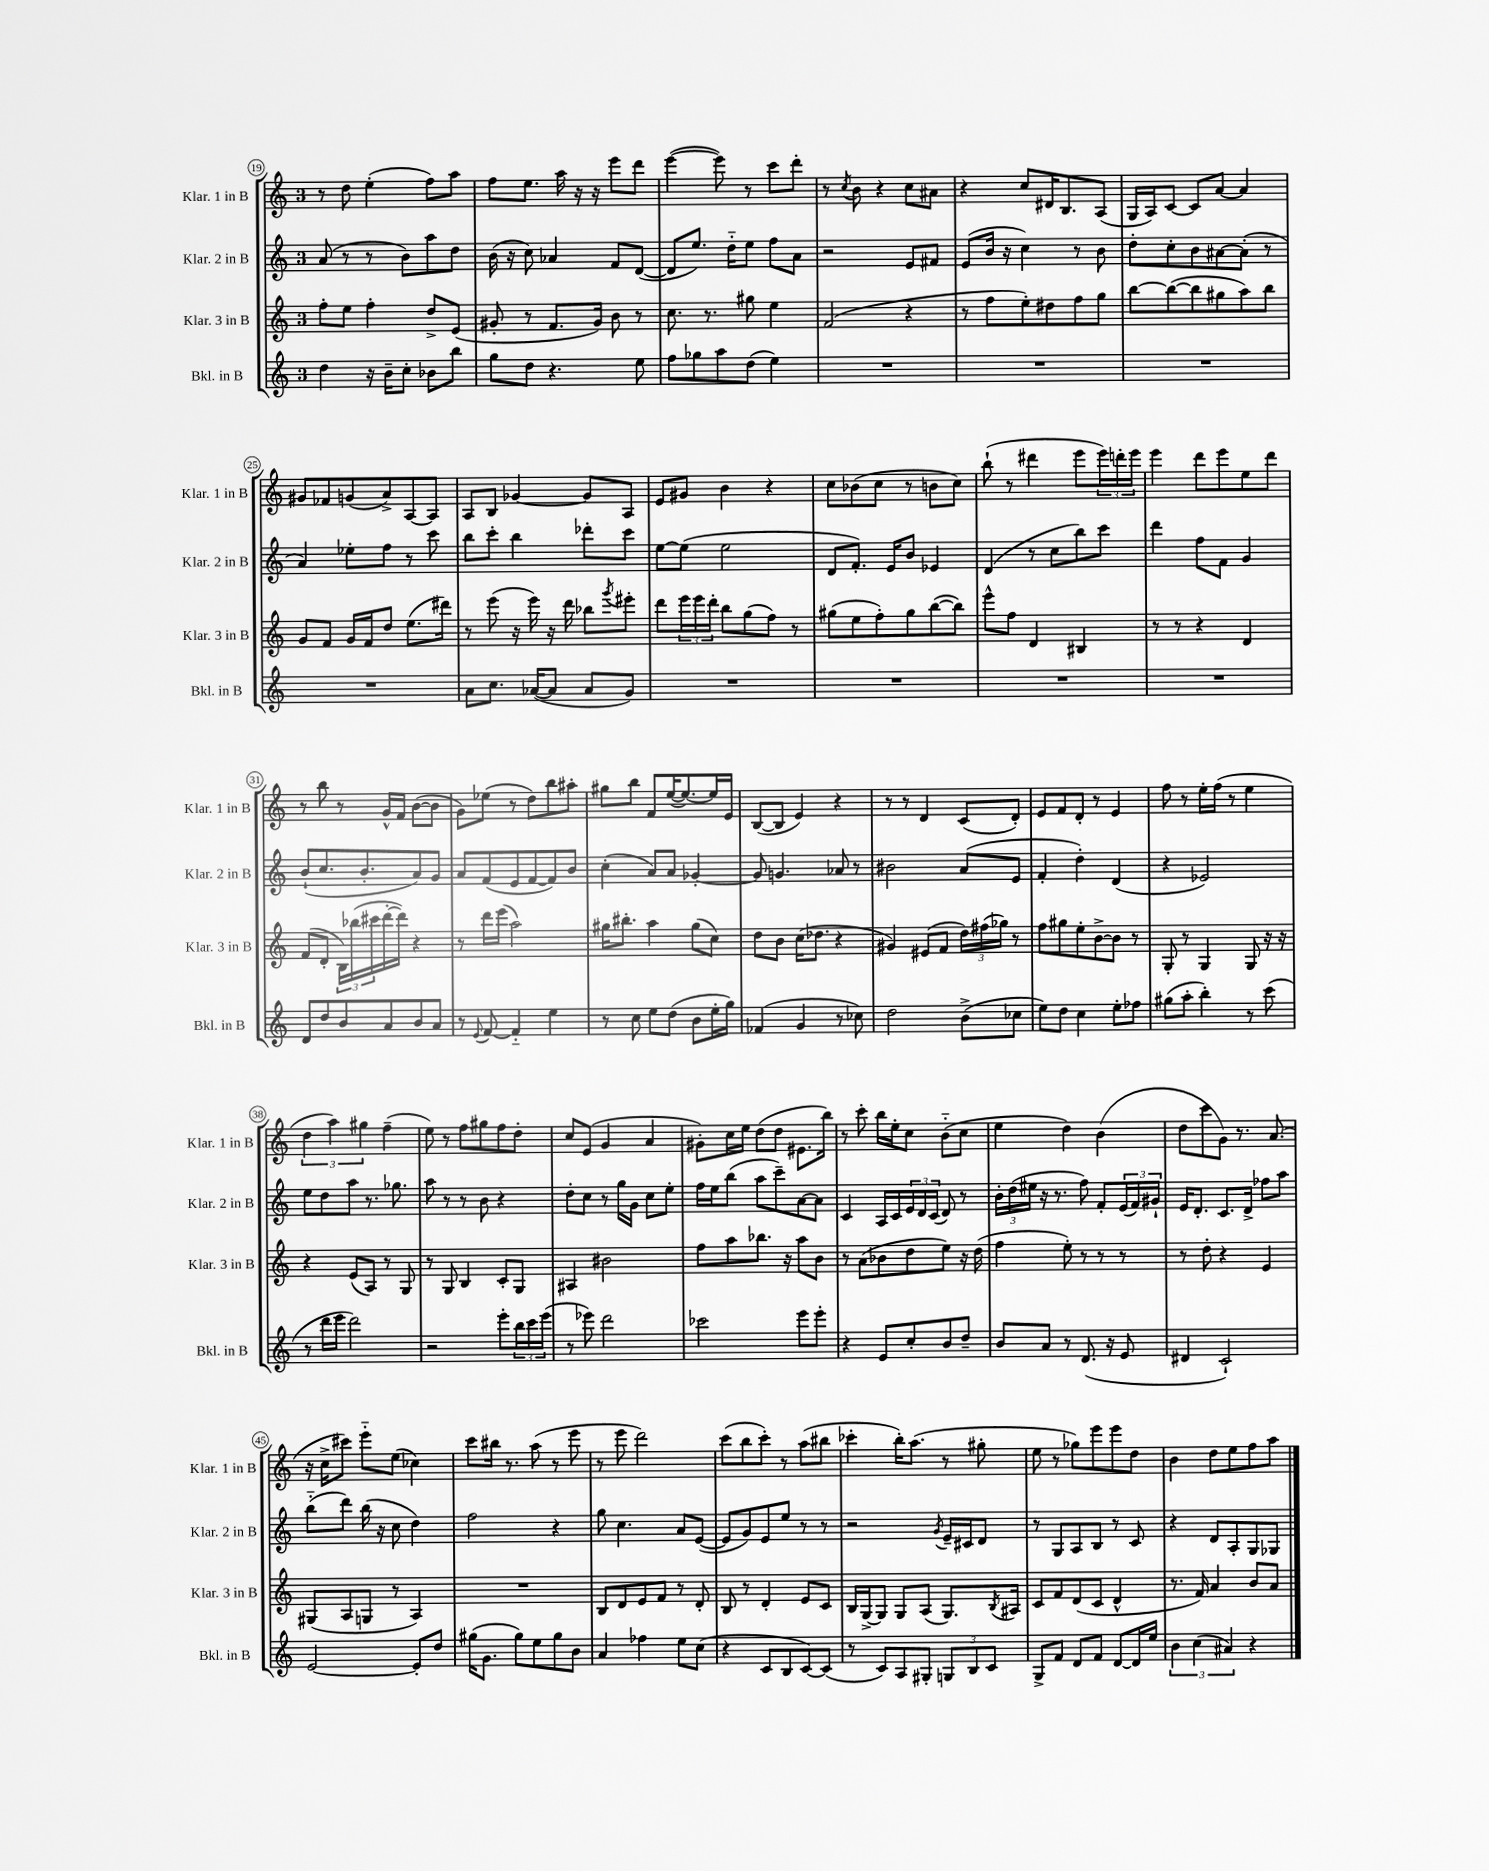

**kern	**kern	**kern	**kern
*staff4	*staff3	*staff2	*staff1
*clefG2	*clefG2	*clefG2	*clefG2
*k[]	*k[]	*k[]	*k[]
*M3/4	*M3/4	*M3/4	*M3/4
4dd\	8ff'\L	(8a/	8r
.	8ee\J	8r	8dd\
16r	4ff'\	8r	(4ee'\
16b~\LK	.	.	.
8cc'\J	.	8b\L)	.
8b-\L	8dd^/L	8aa\	8ff\L)
8bb\J	(8e/J	8dd\J	8aa\J
=	=	=	=
8gg\L	8g#'/	(16b\	8ff\L
.	.	16r	.
8dd\J	8r	8cc\)	8.ee\J
4.r	8.f/L	4a-/	.
.	.	.	16aa\
.	.	.	16r
.	16g#/Jk)	.	16r
.	8b\	8f/L	8eee\L
8ee\	8r	([8d/J	8ddd\J
=	=	=	=
8ff\L	8.cc\	8d/]L	([4eee\
8gg-\	.	8.ee/J)	.
.	8.r	.	.
8aa\	.	.	8eee\])
.	.	16dd'~\LK	.
(8dd\J	8gg#\	8ee\J	8r
4ee\)	4ee\	8ff\L	8ccc\L
.	.	8a\J	8ddd'\J
=	=	=	=
2.r	(2f/	2r	8r
.	.	.	8qcc/
.	.	.	8b\
.	.	.	4r
.	4r	8e/L	8cc\L
.	.	8f#/J	8a#\J
=	=	=	=
2.r	8r	(8e/L	4r
.	8ff\L	16b/Jk	.
.	.	16r	.
.	8ee'\)	4cc\)	8cc/L
.	8dd#\	.	16d#/K
.	.	.	8.B/
.	8ff\	8r	.
.	8gg\J	8b\	(8A/J
=	=	=	=
2.r	[8bb\L	8dd'\L	16G/LL
.	.	.	16A/J)
.	(8bb\_	8cc'\	[8c/J
.	8bb\]	8b\	8c/]L
.	8gg#\	[8a#\	[8a/J
.	8aa\)	(8a#'\]J	4a/]
.	8bb\J	8r	.
=	=	=	=
2.r	8g/L	4a/)	8g#/L
.	8f/J	.	8f-/
.	16g/LL	8ee-'\L	(8g/
.	16f/J	.	.
.	8dd/J	8ff\J	8a^/)
.	(8.ee\L	8r	[8A/
.	.	8ccc\	8A/]J
.	16ddd#\Jk)	.	.
=	=	=	=
8a\L	8r	8bb\L	8A/L
8.cc\J	(8eee\	8ccc'\J	8B/J
.	16r	4bb\	[4g-/
([16a-/LK	16eee\)	.	.
8a-/]J	16r	.	.
.	16ddd\	.	.
8a-/L	8bb-\L	8ddd-'\L	8g-/]L
.	8qggg/	.	.
8g/J)	8eee#'\J	8ccc\J	8A/J
=	=	=	=
2.r	8ddd\L	[8ee\L	8e/L
.	24eee\L	(8ee\]J	8g#/J
.	24eee\	.	.
.	24ddd'\JJ	.	.
.	8bb\L	2ee\	4b\
.	(8gg\	.	.
.	8ff\J)	.	4r
.	8r	.	.
=	=	=	=
2.r	(8gg#\L	8d/L	8cc\L
.	8ee\	8.f'/J)	(8b-\
.	8ff'\)	.	8cc\J
.	.	16e/LK	.
.	8gg#\	8b/J	8r
.	([8bb\	4e-/	8b\L
.	8bb\]J)	.	8cc\J)
=	=	=	=
2.r	8eee^^\L	(4d/	(8bb`\
.	8ff\J	.	8r
.	4d/	8r	4ddd#\
.	.	8cc\L	.
.	4B#/	8bb\)	8eee\L
.	.	8ccc\J	24eee\L)
.	.	.	24ddd'\
.	.	.	24eee\JJ
=	=	=	=
2.r	8r	4ddd\	4eee\
.	8r	.	.
.	4r	8ff\L	8ddd\L
.	.	8f\J	8eee\
.	4d/	4g/	8ee\
.	.	.	8ddd\J
=	=	=	=
8d/L	(8f/L	(8b`/L	8r
8dd/	8d'/J	8.cc/	8bb\
8b/	24B\LL)	.	8r
.	(24bb-\	.	.
.	.	8.b'/	.
.	24ccc#\	.	.
8a/	[16ddd'\	.	16g^^/LL
.	16ddd\]JJ)	.	16f/JJ
8b/	4r	8a/)	([8b\L
8a/J	.	8g/J	8b\]J
=	=	=	=
8r	8r	8a/L	8g\L)
8qqe/	.	.	.
[8f/	16ddd\LL	(8f/	(8ee-\J
.	(16eee\JJ	.	.
4f'~/]	2aa\)	8e/	8r
.	.	[8f/	8dd\L)
4ee\	.	8f/])	8bb\
.	.	8b/J	8aa#'\J
=	=	=	=
8r	16gg#\LK	(4cc'\	8gg#\L
.	8.bb#'\J	.	.
8cc\	.	.	8bb\J
8ee\L	4aa\	8a/L)	8f/L
(8dd\J	.	8a/J	([16ee/K
.	.	.	8.ee/_)
8b\L	(8gg#\L	[4g-'/	.
16ee'\L	8cc\J)	.	16ee/]L
16gg\JJ)	.	.	16e/JJ
=	=	=	=
(4f-/	8dd\L	8g-/]	([8B/L
.	8b\J	4.g/	8B/]J
4g/	(16cc\LK	.	4e/)
.	8.dd-\J	.	.
8r	4r	8a-/	4r
8cc-\)	.	8r	.
=	=	=	=
2dd\	4g#/)	2b#\	8r
.	.	.	8r
.	(8e#/L	.	4d/
.	8f/J	.	.
(8b^\L	24dd\LL)	(8a/L	(8c/L
.	(24ff#\	.	.
.	24gg-\JJ)	.	.
8cc-\J	8r	8e/J	8d'/J)
=	=	=	=
8ee\L)	8ff\L	4f'/	8e/L
8dd\J	8gg#\	.	8f/
4cc\	8ee'\	4dd'\)	8d'/J
.	[8b^\	.	8r
8ee'\L	8b\]J	(4d/	4e/
8ff-\J	8r	.	.
=	=	=	=
(8gg#\L	8G'/	4r	8ff\
8aa'\J	8r	.	8r
4bb'\)	4G/	2e-/)	16ee'\LL
.	.	.	(16ff\JJ
.	.	.	8r
8r	8G/	.	4ee\
(8ccc\	16r	.	.
.	16r	.	.
=	=	=	=
8r	4r	8ee\L	6dd\
16ddd\LL	.	8dd\	.
.	.	.	6aa\)
16eee\JJ	.	.	.
2ddd\)	(8e/L	8aa\J	.
.	.	.	6gg#\
.	8A/J)	8.r	.
.	8r	.	(4ff~\
.	.	8.gg-\	.
.	8G/	.	.
=	=	=	=
2r	8r	8aa\	8ee\)
.	8G/	8r	8r
.	4B/	8r	8ff\L
.	.	8b\	8gg#\
8eee'\L	8c'/L	4r	8ff\
24bb\L	8G/J	.	8dd'\J
24ccc\	.	.	.
(24eee\JJ	.	.	.
=	=	=	=
8r	4A#/	8dd'\L	8cc/L
8eee-\)	.	8cc\J	(8e/J
2ddd\	2b#\	8r	4g/
.	.	16gg\LL	.
.	.	16g\JJ	.
.	.	8cc\L	4a/
.	.	8ee'\J	.
=	=	=	=
2ccc-\	8ff\L	16ff\LL	8g#'\L)
.	.	16ee\J	.
.	8aa\	(8bb\J	16cc\L
.	.	.	16ee\JJ
.	8.bb-\J	8aa\L	(8dd\L
.	.	8ccc~\)	8dd\J
.	16r	.	.
8eee\L	8aa\L	[8a\	8.e#\L
8eee'\J	8b\J	8a\]J	.
.	.	.	16bb\Jk)
=	=	=	=
4r	8r	4c/	8r
.	(8a\L	.	8ccc'\
8e/L	8b-\	16A/LL	16bb\LL
.	.	16c/	16ee'\J
8cc'/	8dd\	24e/	8cc\J
.	.	24d/	.
.	.	(24c/JJ	.
8b/	8ee\J)	8d/)	(8b'~\L
8dd~/J	16r	8r	8cc\J
.	(16dd\	.	.
=	=	=	=
8b/L	4ff\	24b'\LL	4ee\
.	.	(24dd\	.
.	.	24ee#\JJ	.
8a/J	.	16r	.
.	.	8.r	.
8r	8ee'\)	.	4dd\)
(8.d/	8r	8ff\)	.
.	8r	8f'/L	(4b\
16r	.	.	.
8e/	8r	(24e/L	.
.	.	24f/)	.
.	.	24g#`/JJ	.
=	=	=	=
4d#/	8r	16e/LK	8dd\L
.	.	8.d'/J	.
.	8dd'\	.	8ccc\
2c`/)	4r	8.c/L	8g\J)
.	.	.	8.r
.	.	16d^/Jk	.
.	4e/	8ff-\L	.
.	.	.	(8.a/
.	.	8aa\J	.
=	=	=	=
[2e/	(8G#/L	(8bb'~\L	16r
.	.	.	16cc^\LK
.	8A/	8ddd\J)	8ccc#\J)
.	8G/J	(16bb\	8eee'~\L
.	.	16r	.
.	8r	8cc\	(8ee\J
8e'/]L	4A/)	4dd\)	4cc-\)
8dd/J	.	.	.
=	=	=	=
(16gg#\LK	2.r	2ff\	8ccc\L
8.g\J	.	.	.
.	.	.	16bb#\Jk
.	.	.	8.r
8gg#\L)	.	.	.
8ee\	.	.	(8aa\
8gg#\	.	4r	8r
8b\J	.	.	8eee\
=	=	=	=
4a/	8B/L	8gg\	8r
.	8d/	4.cc\	8eee\
4ff-\	8e/	.	2ddd\)
.	8f/J	.	.
8ee\L	8r	8a/L	.
(8cc\J	8d'/	([8e/J	.
=	=	=	=
4r	8B/	8e/]L	(8ccc\L
.	8r	8g/)	8bb\
8c/L	4d'/	8e/	8ccc'\J)
8B/	.	8ee/J	8r
[8c/)	8e/L	8r	(8aa\L
(8c/]J	8c/J	8r	8bb#\J
=	=	=	=
8r	16B/LL	2r	4ccc-'\
.	[16G^/J	.	.
8c/L)	8G/]J	.	.
8A/	8G/L	.	16bb'\LK)
.	.	.	(8.aa\J
8G#'/J	(8A/J	.	.
.	.	8qg/	.
12G/L	8.G/L)	16e~/LL	8r
.	.	16c#/J	.
12B/	.	.	.
.	.	8d/J	8gg#'\
12c/J	.	.	.
.	8qB/	.	.
.	16A#/Jk	.	.
=	=	=	=
8G^/L	8c/L	8r	8ee\
8f/J	8f/	8G/L	8r
8d/L	(8d/	8A/	8gg-\L)
8f/J	8c/J	8B/J	8eee\
[8d/L	4d^^/	8r	8eee\
16d/]L	.	8c/	8dd\J
16ee/JJ	.	.	.
=	=	=	=
6b\	8.r	4r	4b\
(6cc\	.	.	.
.	16f/)	.	.
.	4a/	8d/L	8dd\L
6a#/)	.	.	.
.	.	8A'/	8ee\
4r	8b/L	8G/	8ff\
.	8a/J	8G-/J	8aa\J
==	==	==	==
*-	*-	*-	*-
